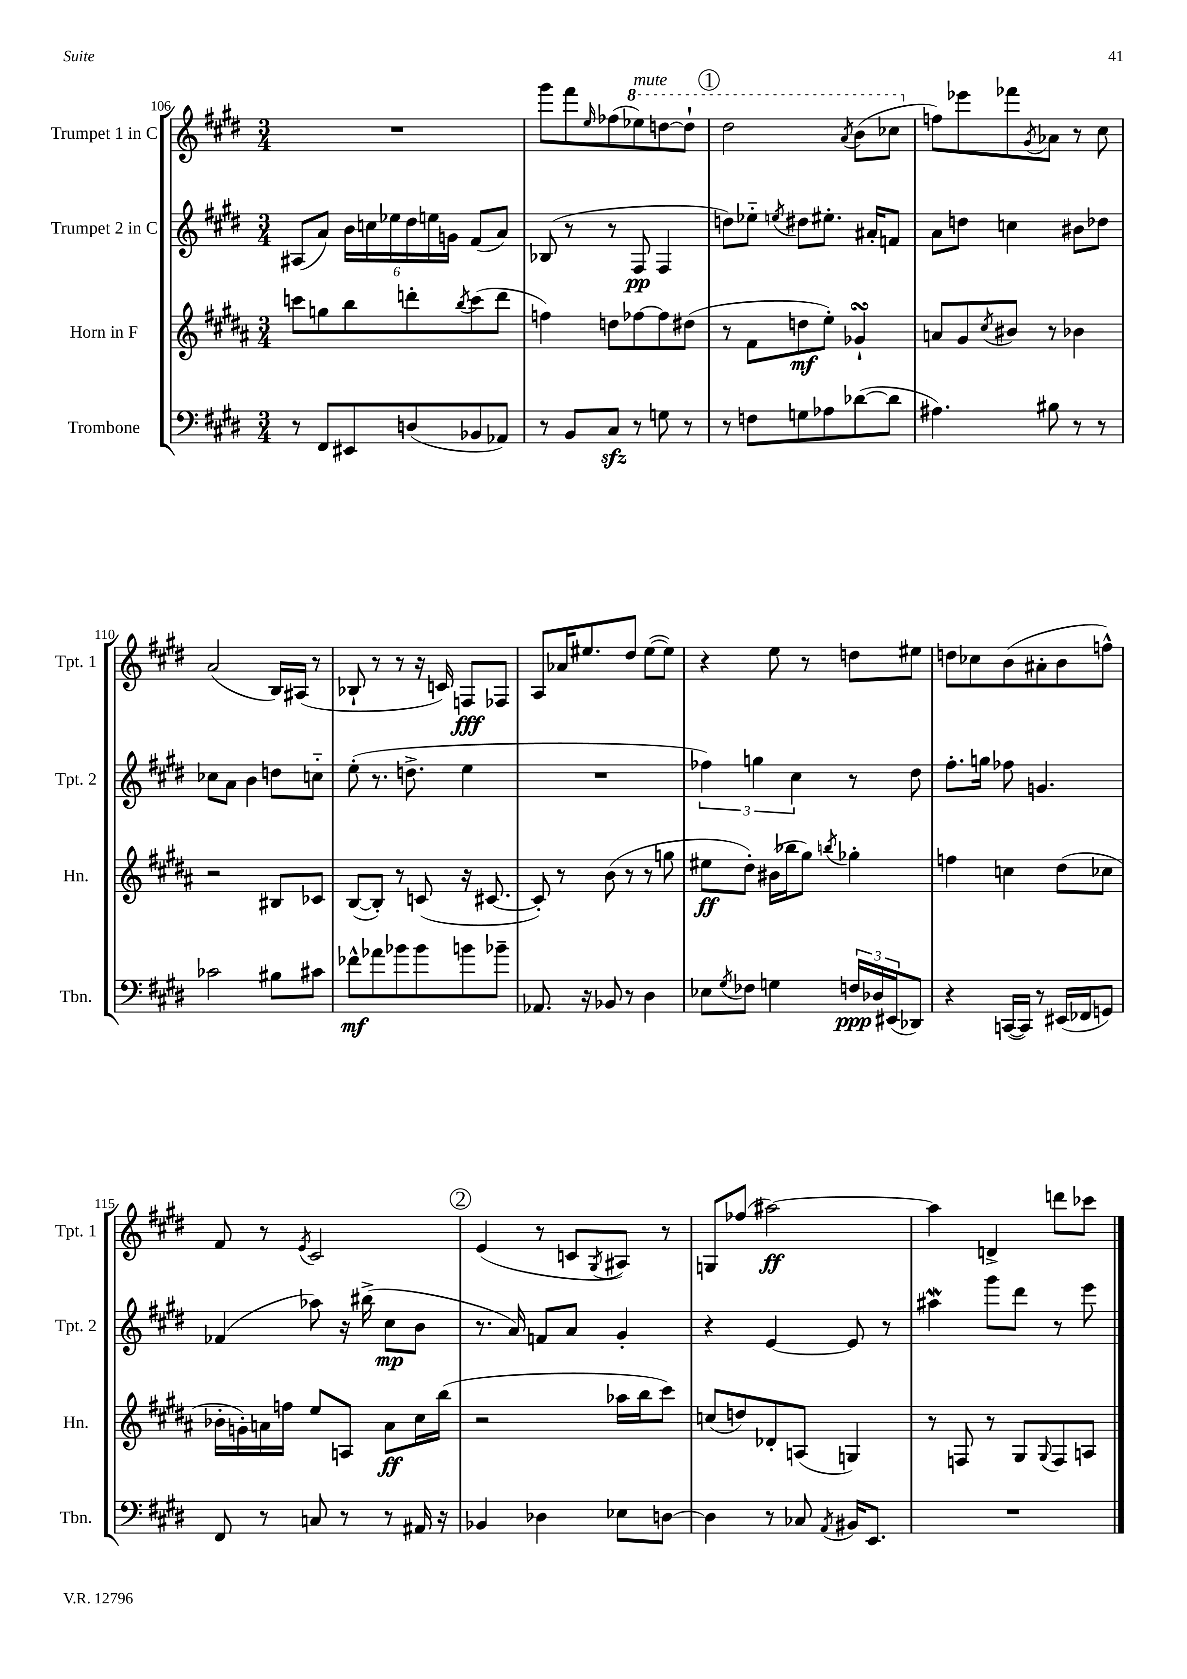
<<
\new StaffGroup <<
\new Staff = "s0" \with { instrumentName = "Trumpet 1 in C" shortInstrumentName = "Tpt. 1" } {
    \clef treble \key e \major \numericTimeSignature \time 3/4
    R2. |
    gis'''8 fis'''8 \grace { e''16 } fes''8( \ottava #1 ees'''8^\markup { \italic "mute" }) d'''8~ d'''8-! |
    \mark \markup { \circle "1" } dis'''2 \acciaccatura { a''8 } b''8( ces'''8 \ottava #0 |
    f''8) ees'''8 fes'''8 \acciaccatura { gis'8 } aes'8 r8 cis''8 |
    a'2( b16) ais16( r8 |
    bes8-! r8 r8 r16 c'16) f8\fff fes8 |
    a8 aes'16 eis''8. dis''8 eis''8~( eis''8) |
    r4 e''8 r8 d''8 eis''8 |
    d''8 ces''8 b'8( ais'8-. b'8 f''8-^) |
    fis'8 r8 \acciaccatura { e'8 } cis'2 |
    \mark \markup { \circle "2" } e'4( r8 c'8 \acciaccatura { gis8 } ais8) r8 |
    g8 fes''8( ais''2~\ff) |
    ais''4 d'4-> d'''8 ces'''8 \bar "|." |
}
\new Staff = "s1" \with { instrumentName = "Trumpet 2 in C" shortInstrumentName = "Tpt. 2" } {
    \clef treble \key e \major \numericTimeSignature \time 3/4
    ais8( a'8) \tuplet 6/4 { b'16 c''16 ees''16 dis''16 e''16 g'16 } fis'8( a'8) |
    bes8( r8 r8 fis8\pp fis4 |
    \mark \markup { \circle "1" } d''8) ees''8-_ \acciaccatura { e''8 } dis''8 eis''8.-. ais'16-. f'8 |
    a'8 d''8 c''4 bis'8 des''8 |
    ces''8 a'8 b'4 d''8 c''8-_ |
    e''8-.( r8. d''8.-> e''4 |
    R2. |
    \tuplet 3/2 { fes''4) g''4 cis''4 } r8 dis''8 |
    fis''8.-. g''16 fes''8 g'4. |
    fes'4( aes''8) r16 bis''16->( cis''8\mp b'8 |
    \mark \markup { \circle "2" } r8. a'16) f'8 a'8 gis'4-. |
    r4 e'4~ e'8 r8 |
    ais''4\mordent gis'''8 dis'''8 r8 e'''8 \bar "|." |
}
\new Staff = "s2" \with { instrumentName = "Horn in F" shortInstrumentName = "Hn." } {
    \clef treble \key b \major \numericTimeSignature \time 3/4
    c'''8 g''8 b''8 d'''8-. \acciaccatura { b''8 } c'''8( d'''8 |
    f''4) d''8 fes''8~ fes''8 dis''8( |
    \mark \markup { \circle "1" } r8 fis'8 d''8\mf e''8-.) ges'4-!\turn |
    a'8 gis'8 \acciaccatura { cis''8 } bis'8 r8 bes'4 |
    r2 bis8 ces'8 |
    b8~( b8-.) r8 c'8( r16 cis'8.~ |
    cis'8-.) r8 b'8( r8 r8 g''8 |
    eis''8\ff dis''8-.) bis'16( bes''16 gis''8) \acciaccatura { b''8 } ges''4-. |
    f''4 c''4 dis''8( ces''8 |
    bes'16-. g'16-.) a'16 f''16 e''8 a8 a'8\ff cis''16 b''16( |
    \mark \markup { \circle "2" } r2 aes''16 b''16 cis'''8) |
    c''8( d''8) des'8-. a8( g4) |
    r8 f8 r8 gis8 \appoggiatura { gis8 } f8 a8 \bar "|." |
}
\new Staff = "s3" \with { instrumentName = "Trombone" shortInstrumentName = "Tbn." } {
    \clef bass \key e \major \numericTimeSignature \time 3/4
    r8 fis,8 eis,8 d8( bes,8 aes,8) |
    r8 b,8 cis8\sfz r8 g8 r8 |
    \mark \markup { \circle "1" } r8 f8 g8 aes8 des'8~( des'8 |
    ais4.) bis8 r8 r8 |
    ces'2 bis8 cis'8 |
    fes'8-^\mf aes'8 bes'8 bes'8 b'8 bes'8-- |
    aes,8. r16 bes,8 r8 dis4 |
    ees8 \acciaccatura { gis8 } fes8 g4 \tuplet 3/2 { f16\ppp des16 eis,16( } des,8) |
    r4 c,16~( c,16) r8 eis,16( fes,16 g,8) |
    fis,8 r8 c8 r8 r8 ais,16 r16 |
    \mark \markup { \circle "2" } bes,4 des4 ees8 d8~ |
    d4 r8 ces8 \acciaccatura { a,8 } bis,16 e,8. |
    R2. \bar "|." |
}
>>
>>
\layout { \context { \Score currentBarNumber = #106 } }
